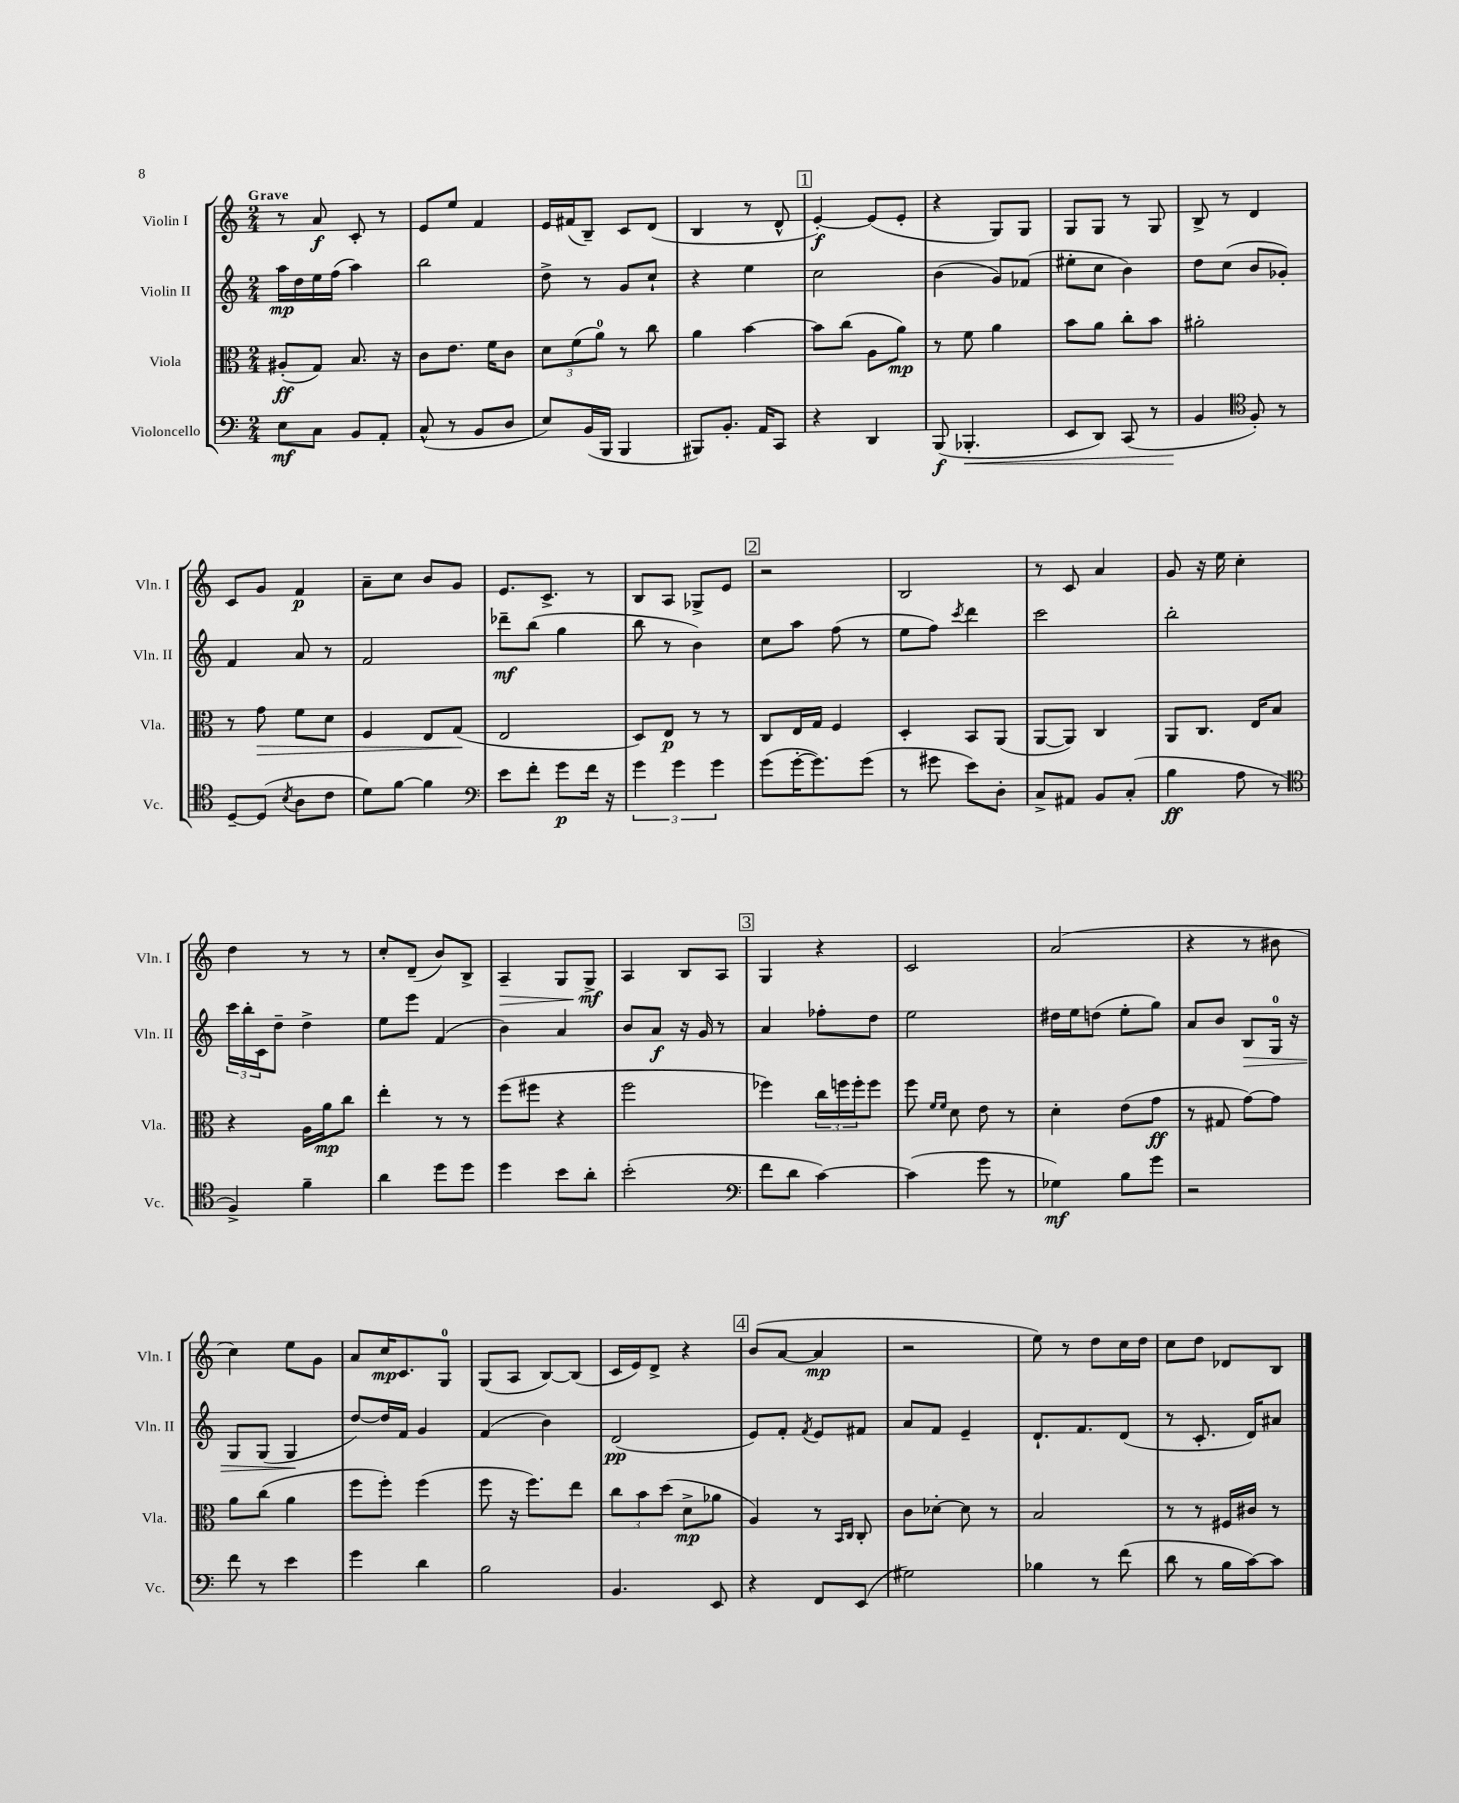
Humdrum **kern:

**kern	**kern	**kern	**kern
*staff4	*staff3	*staff2	*staff1
*clefF4	*clefC3	*clefG2	*clefG2
*k[]	*k[]	*k[]	*k[]
*M2/4	*M2/4	*M2/4	*M2/4
8E\L	(8A#'/L	16aa\LL	8r
.	.	16dd\	.
8C\J	8G/J)	16ee\	8a/
.	.	(16ff\JJ	.
8BB/L	8.B/	4aa\)	8c'/
8AA'/J	.	.	8r
.	16r	.	.
=	=	=	=
(8C^^/	8c\L	2bb\	8e/L
8r	8.e\J	.	8ee/J
8BB/L	.	.	4f/
.	16f\LK	.	.
8D/J	8c\J	.	.
=	=	=	=
8E/L)	12d\L	8dd^\	16e/LL
.	.	.	(16f#/J
.	(12f\	.	.
(16BB/L	.	8r	8B~/J)
.	12a\J)	.	.
16BBB/JJ	.	.	.
4BBB/	8r	8g/L	8c/L
.	8cc\	8cc`/J	(8d/J
=	=	=	=
8BBB#/L)	4a\	4r	4B/
8.BB'/J	.	.	.
.	[4b\	4ee\	8r
16AA/LK	.	.	.
8CC/J	.	.	8d^^/
=	=	=	=
4r	8b\]L	2cc\	[4e'/)
.	(8cc\J	.	.
4DD/	8A\L	.	(8e/]L
.	8a\J)	.	8e'/J
=	=	=	=
(8BBB/	8r	(4b\	4r
4.BBB-'/	8f\	.	.
.	4a\	8g/L)	8G/L)
.	.	(8f-/J	8G/J
=	=	=	=
8EE/L	8b\L	8ee#'\L	8G/L
8DD/J)	8a\J	8cc\J	8G/J
(8CC/	8cc'\L	4b\)	8r
8r	8b\J	.	8G/
=	=	=	=
4BB/	2a#'\	8dd\L	8B^/
.	.	(8cc\J	8r
*clefC4	*	*	*
8F'/)	.	8b/L	4d/
8r	.	8g-'/J)	.
=	=	=	=
[8D~/L	8r	4f/	8c/L
(8D/]J	8g\	.	8g/J
8qB/	.	.	.
8A\L	8f\L	8a/	4f/
8c\J	8d\J	8r	.
=	=	=	=
8d\L)	4F/	2f/	8a~\L
[8f\J	.	.	8cc\J
4f\]	8E/L	.	8b/L
.	(8G/J	.	8g/J
=	=	=	=
*clefF4	*	*	*
8e\L	2E/	8ddd-~\L	8.e/L
8f'\J	.	(8bb\J	.
.	.	.	8.c^/J
8g\L	.	4gg\	.
16f\Jk	.	.	8r
16r	.	.	.
=	=	=	=
6g\	8D/L)	8bb\	8B/L
.	8E/J	8r	8A/J
6g\	.	.	.
.	8r	4b\)	8G-^/L
6g\	.	.	.
.	8r	.	8e/J
=	=	=	=
(8g\L	8C/L	8cc\L	2r
[16g'\K	16E/L	8aa\J	.
8.g\])	16G/JJ	.	.
.	4F/	(8ff\	.
(8g\J	.	8r	.
=	=	=	=
8r	4D'/	8ee\L	2B/
8g#\	.	8ff\J)	.
.	.	8qccc/	.
8e\L)	8BB/L	4ddd\	.
8D'\J	(8AA/J	.	.
=	=	=	=
8C^/L	[8AA/L	2ccc\	8r
8AA#/J	8AA/]J)	.	8c/
8BB/L	4C/	.	4a/
(8C'/J	.	.	.
=	=	=	=
4B\	8AA/L	2bb'\	8g/
.	8.C/J	.	16r
.	.	.	16ee\
8A\	.	.	4cc'\
.	16E/LK	.	.
8r	8B/J	.	.
=	=	=	=
*clefC4	*	*	*
4F^/)	4r	24ccc\LL	4dd\
.	.	24bb'\	.
.	.	24c\J	.
.	.	8dd~\J	.
4f~\	16A\LL	4dd^\	8r
.	16a\J	.	.
.	8cc\J	.	8r
=	=	=	=
4a\	4ee'\	8ee\L	8cc'/L
.	.	8eee\J	(8d~/J
8dd\L	8r	(4f/	8b/L)
8dd\J	8r	.	8B^/J
=	=	=	=
4dd\	(8ff\L	4b\)	4A~/
.	8ff#\J	.	.
8b\L	4r	4a/	8G/L
8a'\J	.	.	8G^/J
=	=	=	=
(2b'\	2ff\	8b/L	4A/
.	.	8a/J	.
.	.	16r	8B/L
.	.	16g/	.
.	.	8r	8A/J
=	=	=	=
*clefF4	*	*	*
8f\L	4ff-\)	4a/	4G/
8d\J	.	.	.
[4c\)	24cc\LL	8ff-'\L	4r
.	24ff\	.	.
.	24ff'\J	.	.
.	8ff\J	8dd\J	.
=	=	=	=
(4c\]	8ff\	2ee\	2c/
.	16qqf/LL	.	.
.	16qqf/JJ	.	.
.	8d\	.	.
8g\	8e\	.	.
8r	8r	.	.
=	=	=	=
4G-\)	4d'\	16dd#\LL	(2a/
.	.	16ee\J	.
.	.	(8dd\J	.
8B\L	(8e\L	8ee'\L	.
8g\J	8g\J	8gg\J)	.
=	=	=	=
2r	8r	8a/L	4r
.	8G#/	8b/J	.
.	[8g\L)	8B/L	8r
.	8g\]J	16G/Jk	8b#\
.	.	16r	.
=	=	=	=
8f\	8a\L	8G/L	4cc\)
8r	(8cc\J	(8G/J	.
4e\	4a\	4G/	8ee\L
.	.	.	8g\J
=	=	=	=
4g\	8ff\L	[8dd/L)	8a/L
.	8ff'\J)	16dd/]L	16cc/K
.	.	16f/JJ	8.c/
4d\	(4ff\	4g/	.
.	.	.	8G/J
=	=	=	=
2B\	8ff\	(4f/	(8G/L
.	16r	.	8A/J
.	8.ff\L)	.	.
.	.	4b\)	[8B/L)
.	8ee\J	.	(8B/]J
=	=	=	=
4.BB/	12cc\L	(2d/	16c/LL
.	.	.	16e/J)
.	12b\	.	.
.	.	.	8d^/J
.	(12dd\J	.	.
.	8d^\L	.	4r
8EE/	8a-\J	.	.
=	=	=	=
4r	4A/)	8e/L)	(8b/L
.	.	8f'/J	[8a/J
.	.	8qf/	.
8FF/L	8r	8e/L	4a/]
.	16qqBB/LL	.	.
.	16qqC/JJ	.	.
(8EE/J	8C'/	8f#/J	.
=	=	=	=
2G#\)	8c\L	8a/L	2r
.	[8d-'\J	8f/J	.
.	8d-\]	4e~/	.
.	8r	.	.
=	=	=	=
4B-\	2B/	8.d`/L	8ee\)
.	.	.	8r
.	.	8.f/	.
8r	.	.	8dd\L
(8f\	.	(8d/J	16cc\L
.	.	.	16dd\JJ
=	=	=	=
8d\	8r	8r	8cc\L
8r	8r	8.c'/	8dd\J
16B\LL	16F#/LL	.	8d-/L
[16c\J)	16c#/JJ	16d/LK)	.
8c\]J	8r	8a#/J	8B/J
==	==	==	==
*-	*-	*-	*-
